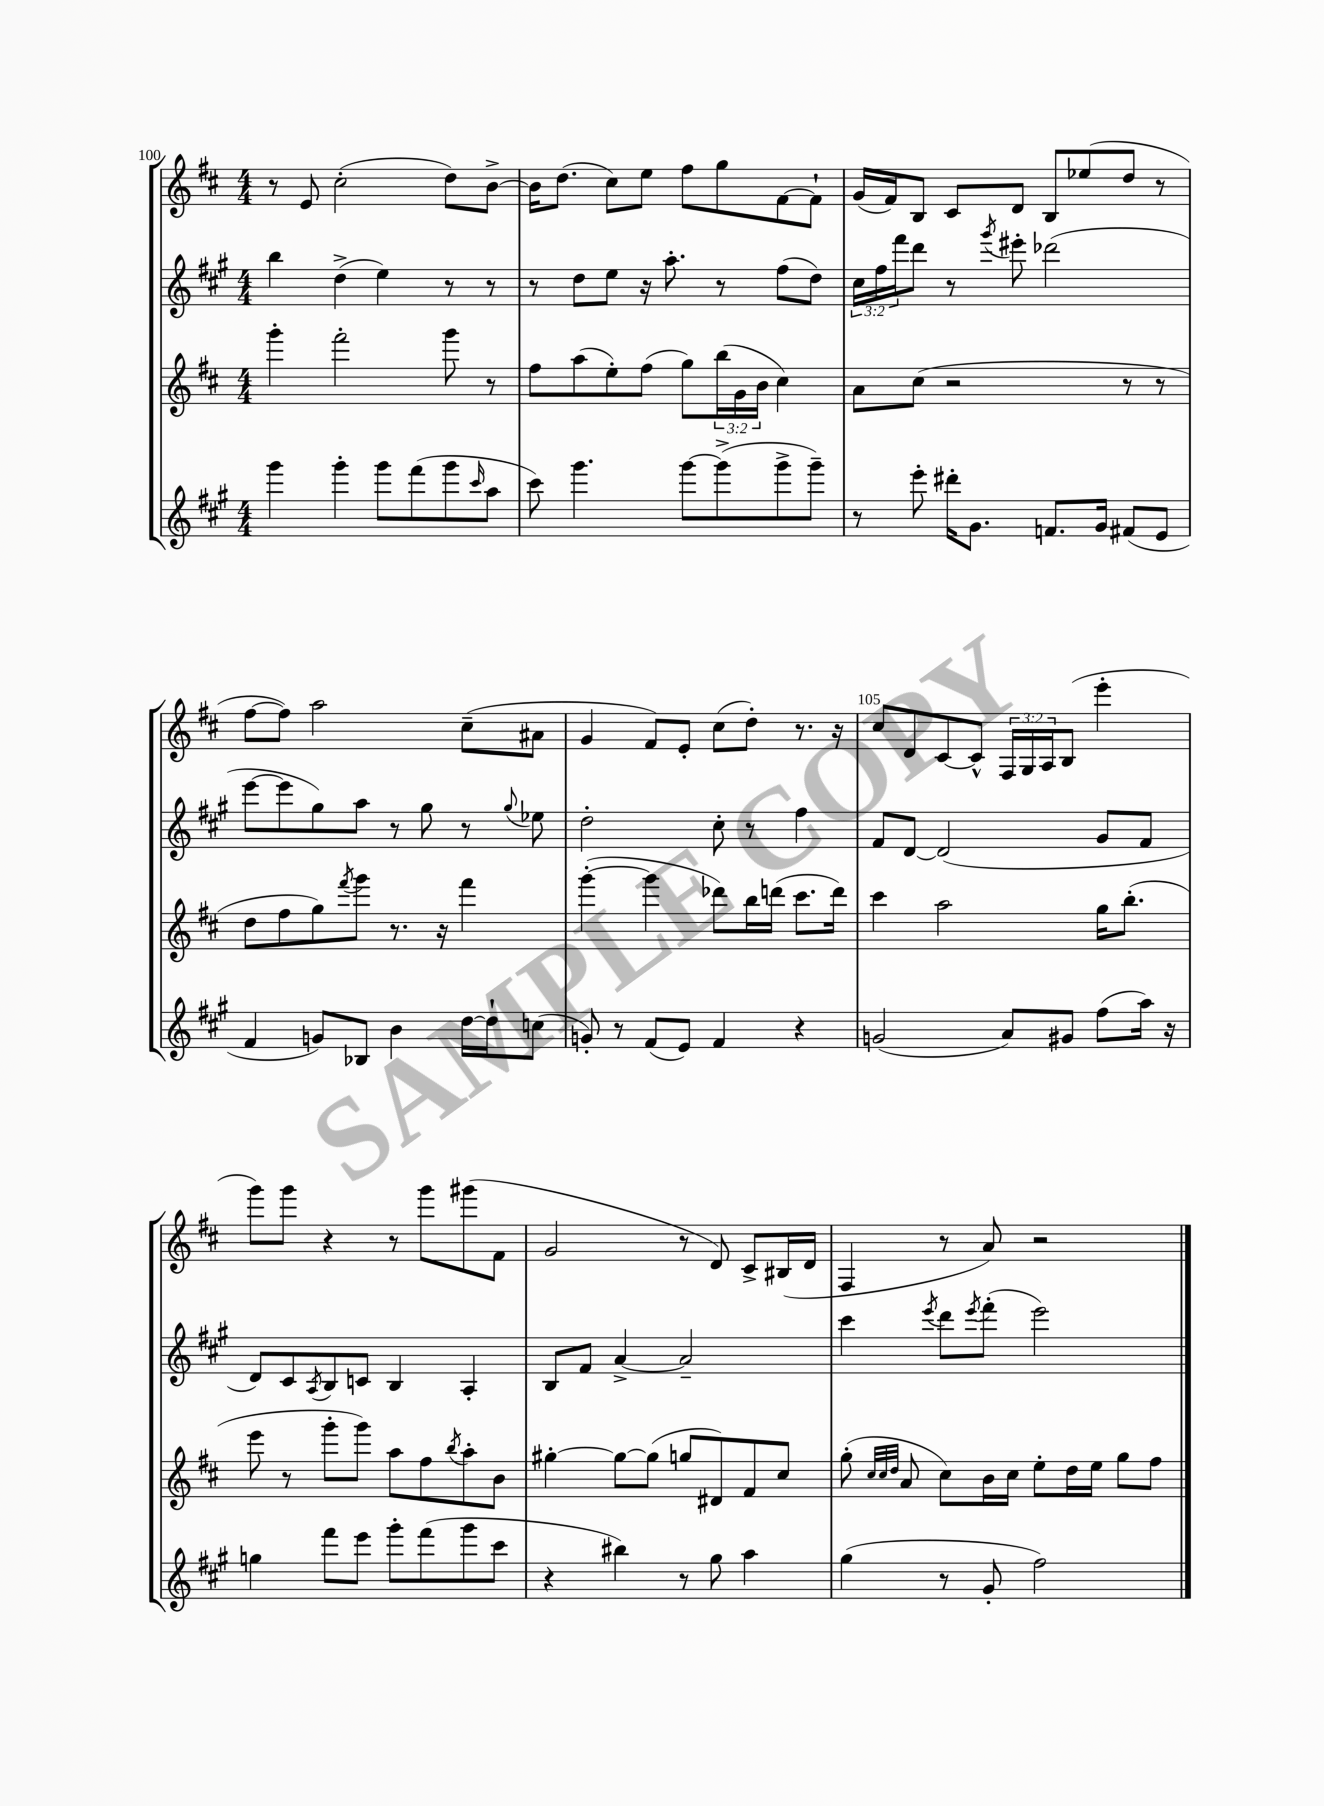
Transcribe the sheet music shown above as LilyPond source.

<<
\new StaffGroup <<
\new Staff = "s0" {
    \clef treble \key d \major \numericTimeSignature \time 4/4 \override Staff.TupletNumber.text = #tuplet-number::calc-fraction-text
    r8 e'8 cis''2-.( d''8) b'8~-> |
    b'16 d''8.( cis''8) e''8 fis''8 g''8 fis'8~ fis'8-! |
    g'16( fis'16) b8 cis'8 d'8 b8 ees''8( d''8 r8 |
    fis''8~ fis''8) a''2 cis''8--( ais'8 |
    g'4 fis'8) e'8-. cis''8( d''8-.) r8. r16 |
    cis''8 d'8 cis'8~ cis'8-^ \tuplet 3/2 { fis16 g16 a16 } b8( e'''4-. |
    g'''8) g'''8 r4 r8 g'''8 gis'''8( fis'8 |
    g'2 r8 d'8) cis'8-> bis16( d'16 |
    fis4 r8 a'8) r2 \bar "|." |
}
\new Staff = "s1" {
    \clef treble \key a \major \numericTimeSignature \time 4/4 \override Staff.TupletNumber.text = #tuplet-number::calc-fraction-text
    b''4 d''4->( e''4) r8 r8 |
    r8 d''8 e''8 r16 a''8.-. r8 fis''8( d''8) |
    \tuplet 3/2 { cis''16 fis''16 fis'''16 } d'''8 r8 \acciaccatura { gis'''8 } eis'''8-. des'''2( |
    e'''8~ e'''8 gis''8) a''8 r8 gis''8 r8 \appoggiatura { gis''8 } ees''8 |
    d''2-. cis''8-. r8 fis''4 |
    fis'8 d'8~ d'2( gis'8 fis'8 |
    d'8) cis'8 \acciaccatura { a8 } b8 c'8 b4 a4-. |
    b8 fis'8 a'4~-> a'2-- |
    cis'''4 \acciaccatura { e'''8 } d'''8 \acciaccatura { e'''8 } fis'''8-.( e'''2) \bar "|." |
}
\new Staff = "s2" {
    \clef treble \key d \major \numericTimeSignature \time 4/4 \override Staff.TupletNumber.text = #tuplet-number::calc-fraction-text
    g'''4-. fis'''2-. g'''8 r8 |
    fis''8 a''8( e''8-.) fis''8( g''8) \tuplet 3/2 { b''16( g'16 b'16 } cis''4) |
    a'8 cis''8( r2 r8 r8 |
    d''8 fis''8 g''8) \acciaccatura { fis'''8 } g'''8 r8. r16 fis'''4 |
    g'''4~-.( g'''4 des'''8) b''16 d'''16( cis'''8. d'''16) |
    cis'''4 a''2 g''16 b''8.-.( |
    e'''8 r8 g'''8-. g'''8) a''8 fis''8 \acciaccatura { b''8 } a''8-. b'8 |
    gis''4~-. gis''8~ gis''8( g''8 dis'8) fis'8 cis''8 |
    g''8-.( \grace { cis''32 cis''32 d''32 } a'8 cis''8) b'16 cis''16 e''8-. d''16 e''16 g''8 fis''8 \bar "|." |
}
\new Staff = "s3" {
    \clef treble \key a \major \numericTimeSignature \time 4/4
    gis'''4 gis'''4-. gis'''8 fis'''8( gis'''8 \grace { cis'''16 } a''8 |
    cis'''8) gis'''4. gis'''8~ gis'''8->( gis'''8-> gis'''8--) |
    r8 e'''8-. dis'''16-. gis'8. f'8. gis'16 fis'8( e'8 |
    fis'4 g'8) bes8 b'4 d''16~ d''16-! c''8( |
    g'8-.) r8 fis'8( e'8) fis'4 r4 |
    g'2( a'8) gis'8 fis''8( a''16) r16 |
    g''4 fis'''8 e'''8 gis'''8-. fis'''8( gis'''8 cis'''8 |
    r4 bis''4) r8 gis''8 a''4 |
    gis''4( r8 gis'8-. fis''2) \bar "|." |
}
>>
>>
\layout { \context { \Score currentBarNumber = #100 \override BarNumber.break-visibility = ##(#f #t #t) barNumberVisibility = #(every-nth-bar-number-visible 5) } }
